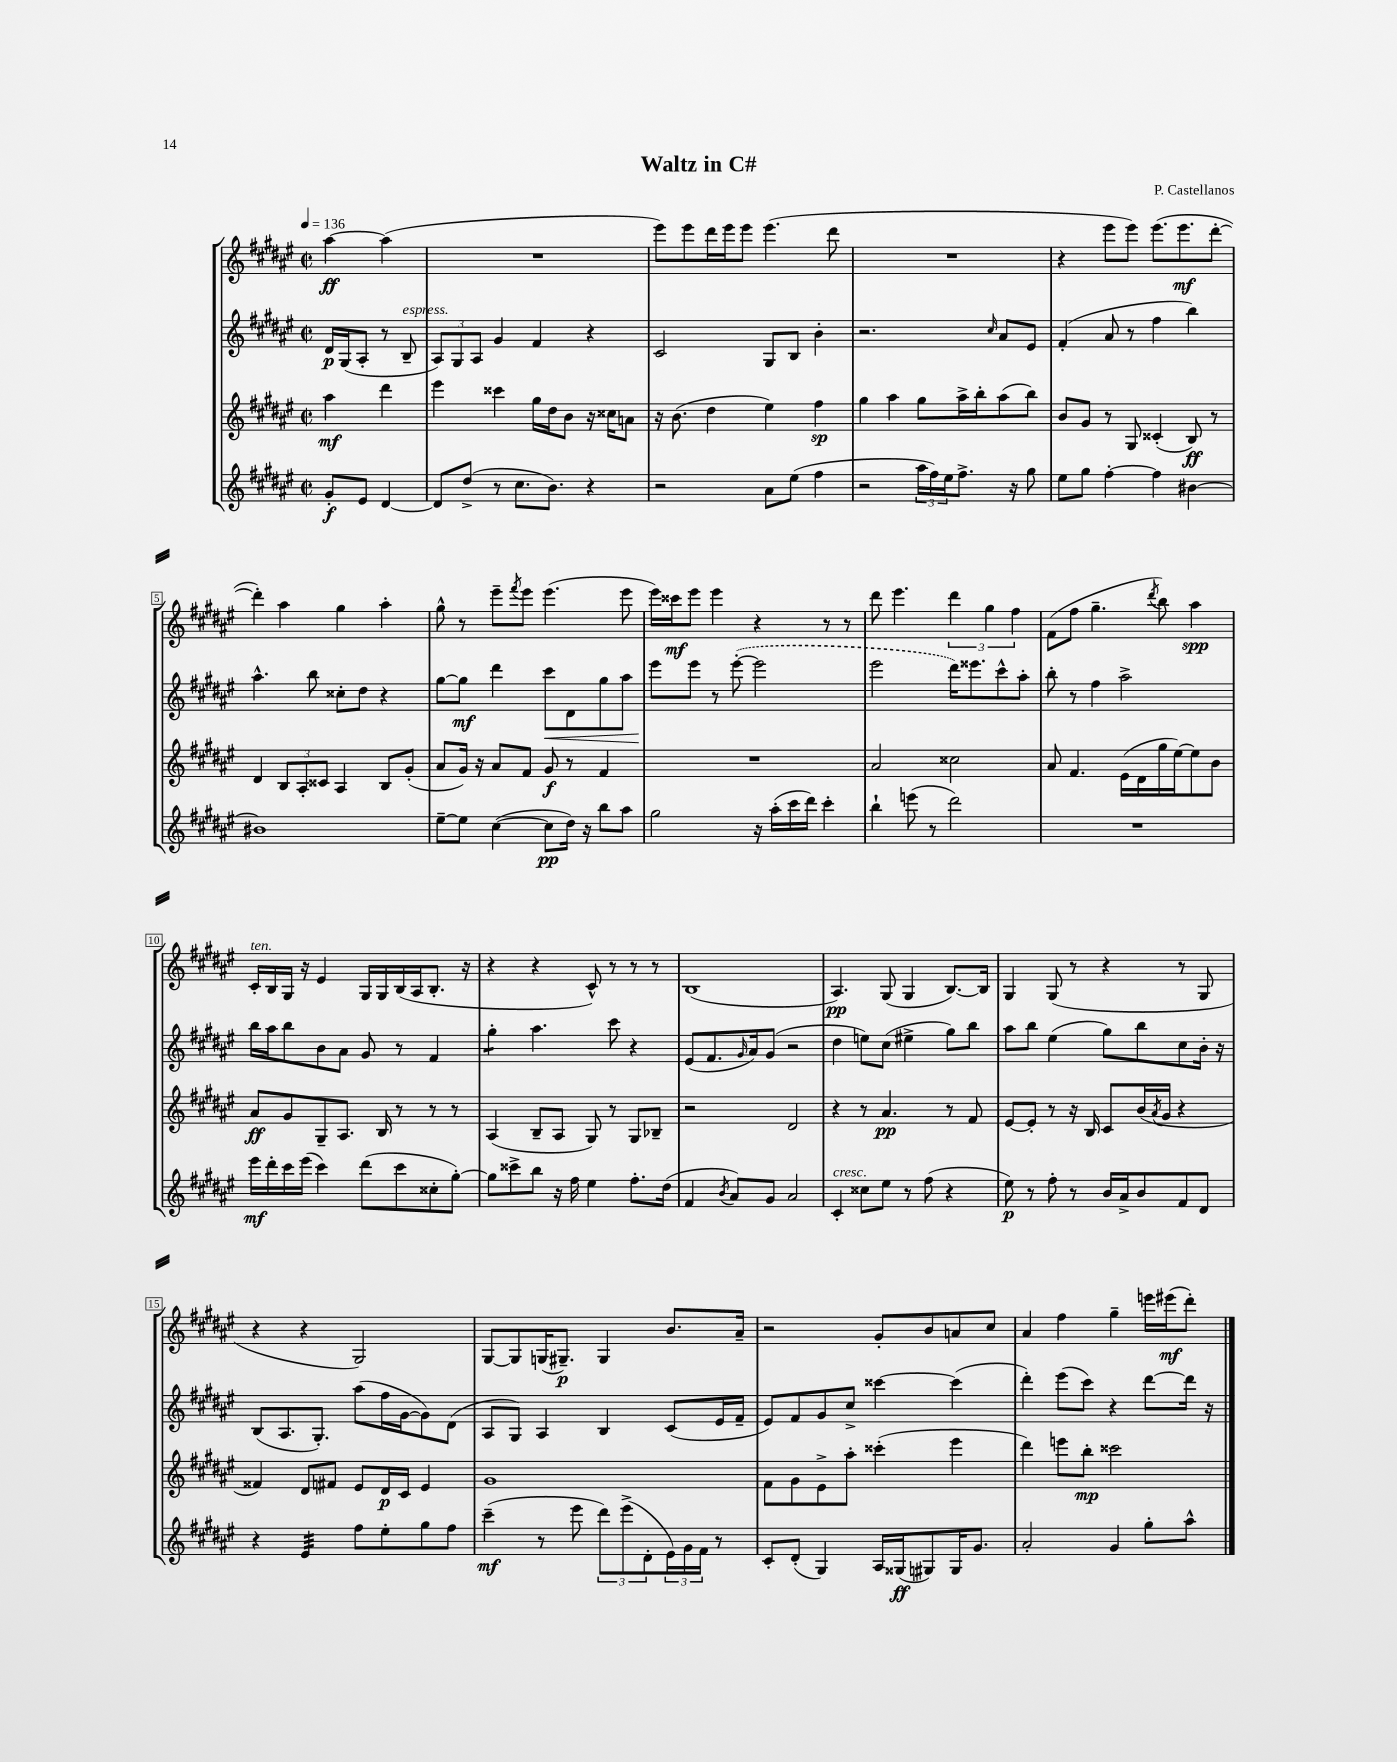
\header { title = "Waltz in C#" composer = "P. Castellanos" }
<<
\new StaffGroup <<
\new Staff = "s0" {
    \clef treble \key fis \major \defaultTimeSignature \time 2/2 \partial 2 \tempo 4 = 136
    ais''4~\ff ais''4( |
    R1 |
    eis'''8) eis'''8 dis'''16 eis'''16 eis'''8 eis'''4.( dis'''8 |
    R1 |
    r4 eis'''8 eis'''8) eis'''8.( eis'''8.\mf dis'''8~-. |
    dis'''4-.) ais''4 gis''4 ais''4-. |
    gis''8-^ r8 eis'''8-- \acciaccatura { fis'''8 } eis'''8 eis'''4.( eis'''8 |
    eis'''16) cisis'''16\mf eis'''8 eis'''4 r4 r8 r8 |
    dis'''8 eis'''4. \tuplet 3/2 { dis'''4 gis''4 fis''4 } |
    fis'8( fis''8 gis''4.-- \acciaccatura { dis'''8 } b''8) ais''4\spp |
    cis'16-.^\markup { \italic "ten." } b16 gis16 r16 eis'4 gis16 gis16 b16( ais16 b8.-. r16 |
    r4 r4 cis'8-^) r8 r8 r8 |
    b1( |
    ais4.\pp) gis8( gis4 b8.~) b16 |
    gis4 gis8( r8 r4 r8 gis8 |
    r4 r4 gis2) |
    gis8~ gis8 g16( gis8.--\p) gis4 b'8. ais'16-- |
    r2 gis'8-. b'8 a'8 cis''8 |
    ais'4 fis''4 gis''4-- e'''16 eis'''16\mf( dis'''8-.) \bar "|." |
}
\new Staff = "s1" {
    \clef treble \key fis \major \defaultTimeSignature \time 2/2 \partial 2
    dis'16\p gis16( ais8-. r8 b8--^\markup { \italic "espress." } |
    \tuplet 3/2 { ais8) gis8 ais8 } gis'4 fis'4 r4 |
    cis'2 gis8 b8 b'4-. |
    r2. \grace { cis''16 } ais'8 eis'8 |
    fis'4-.( ais'8 r8 fis''4 b''4) |
    ais''4.-^ b''8 cisis''8-. dis''8 r4 |
    gis''8~ gis''8\mf dis'''4 cis'''8\< dis'8 gis''8 ais''8 |
    eis'''8\! eis'''8 r8 \once \slurDashed eis'''8~-.( eis'''2 |
    eis'''2 dis'''16) eisis'''8. cis'''8-^ ais''8-. |
    b''8-. r8 fis''4 ais''2-> |
    b''16 ais''16 b''8 b'8 ais'8 gis'8 r8 fis'4 |
    gis''4:8-. ais''4. cis'''8 r4 |
    eis'8( fis'8. \grace { gis'16 } ais'16) gis'8( r2 |
    dis''4 e''8) cis''8( eis''4-> gis''8) b''8 |
    ais''8 b''8 eis''4( gis''8) b''8 cis''8 b'16-. r16 |
    b8( ais8. gis8.-.) ais''8( fis''16 gis'16~ gis'8) dis'8( |
    ais8 gis8) ais4 b4 cis'8( eis'16 fis'16-- |
    eis'8) fis'8 gis'8 cis''8-> cisis'''4~ cisis'''4( |
    dis'''4-.) eis'''8( cis'''8) r4 dis'''8~ dis'''16 r16 \bar "|." |
}
\new Staff = "s2" {
    \clef treble \key fis \major \defaultTimeSignature \time 2/2 \partial 2
    ais''4\mf dis'''4 |
    eis'''4 cisis'''4 gis''16 dis''16 b'8 r16 cisis''16 a'8 |
    r16 b'8.( dis''4 eis''4) fis''4\sp |
    gis''4 ais''4 gis''8 ais''16-> b''16-. ais''8( b''8) |
    b'8 gis'8 r8 gis8 cisis'4-.( b8\ff) r8 |
    dis'4 \tuplet 3/2 { b8 ais8-. cisis'8 } ais4 b8 gis'8-.( |
    ais'8 gis'16) r16 ais'8 fis'8 gis'8\f r8 fis'4 |
    R1 |
    ais'2 cisis''2 |
    ais'8 fis'4. eis'16( dis'16 gis''16 eis''16~) eis''8 b'8 |
    ais'8\ff gis'8 gis8-- ais8. b16 r8 r8 r8 |
    ais4( b8-- ais8 gis8) r8 gis8 bes8-- |
    r2 dis'2 |
    r4 r8 ais'4.\pp r8 fis'8 |
    eis'8~ eis'8-. r8 r16 b16 cis'8 b'16( \acciaccatura { ais'8 } gis'16 r4 |
    fisis'4) dis'8 fis'8 eis'8 dis'16\p cis'16 eis'4 |
    gis'1 |
    fis'8 gis'8 eis'8-> ais''8-. cisis'''4-.( eis'''4 |
    dis'''4) e'''8 b''8-.\mp cisis'''2 \bar "|." |
}
\new Staff = "s3" {
    \clef treble \key fis \major \defaultTimeSignature \time 2/2 \partial 2
    gis'8-.\f eis'8 dis'4~ |
    dis'8 dis''8->( r8 cis''8. b'8.) r4 |
    r2 ais'8 eis''8( fis''4 |
    r2 \tuplet 3/2 { ais''16 fis''16) eis''16 } fis''8.-> r16 gis''8 |
    eis''8 gis''8 fis''4~-. fis''4 bis'4~ |
    bis'1 |
    eis''8~-- eis''8 cis''4~( cis''8\pp dis''16) r16 b''8 ais''8 |
    gis''2 r16 ais''16-.( cis'''16 dis'''16) cis'''4-. |
    b''4-! e'''8( r8 dis'''2) |
    R1 |
    eis'''16\mf dis'''16-. cis'''16 eis'''16( cis'''4) dis'''8( cis'''8 cisis''8-. gis''8~-.) |
    gis''8 cisis'''8-> b''8 r16 fis''16 eis''4 fis''8.-. dis''16( |
    fis'4 \acciaccatura { b'8 } ais'8) gis'8 ais'2 |
    cis'4-.^\markup { \italic "cresc." } cisis''8 eis''8 r8 fis''8( r4 |
    eis''8\p) r8 fis''8-. r8 b'16 ais'16-> b'8 fis'8 dis'8 |
    r4 eis'4:32 fis''8 eis''8-. gis''8 fis''8 |
    cis'''4--\mf( r8 eis'''8 \tuplet 3/2 { dis'''8) eis'''8->( dis'8-. } \tuplet 3/2 { eis'16) gis'16 fis'16 } r8 |
    cis'8-. dis'8-.( gis4) ais16 gisis16\ff( gis8) gis16 gis'8. |
    ais'2-. gis'4 gis''8-. ais''8-^ \bar "|." |
}
>>
>>
\layout { \context { \Score \override BarNumber.stencil = #(make-stencil-boxer 0.1 0.3 ly:text-interface::print) } }
